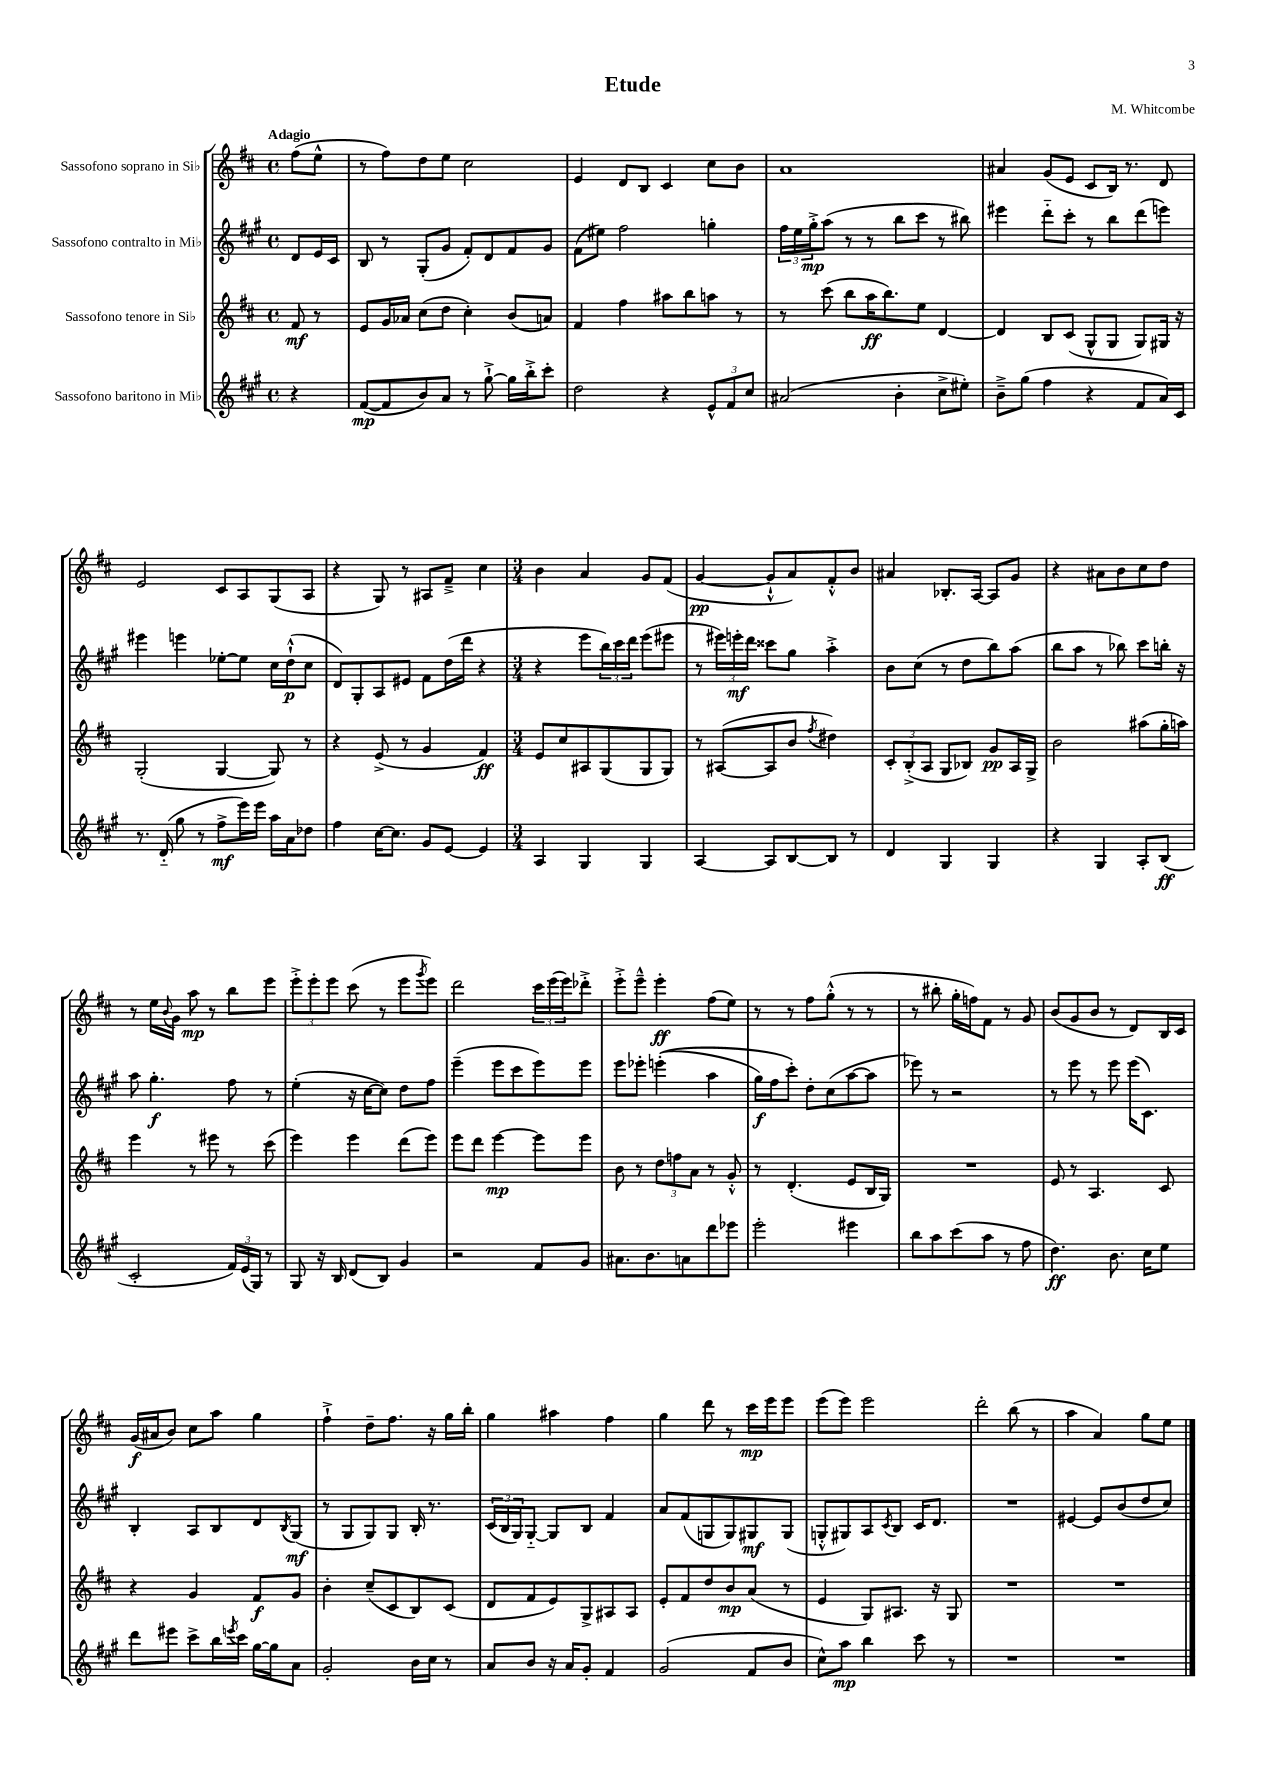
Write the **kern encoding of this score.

**kern	**kern	**kern	**kern
*staff4	*staff3	*staff2	*staff1
*clefG2	*clefG2	*clefG2	*clefG2
*k[f#c#g#]	*k[f#c#]	*k[f#c#g#]	*k[f#c#]
*M4/4	*M4/4	*M4/4	*M4/4
*met(c)	*met(c)	*met(c)	*met(c)
4r	8f#	8d	(8ff#
.	8r	16e	8ee^^
.	.	16c#	.
=	=	=	=
([8f#	8e	8B	8r
8f#]	16g	8r	8ff#)
.	16a-	.	.
8b)	(8cc#	(8G#'	8dd
8a	8dd	8g#	8ee
8r	4cc#')	8f#')	2cc#
[8gg#`^	.	8d	.
16gg#]	(8b	8f#	.
16bb'^	.	.	.
8ccc#'	8a)	8g#	.
=	=	=	=
2dd	4f#	(8f#	4e
.	.	8ee#)	.
.	4ff#	2ff#	8d
.	.	.	8B
4r	8aa#	.	4c#
.	8bb	.	.
12e^^	8aa	4gg'	8cc#
12f#	.	.	.
.	8r	.	8b
12cc#	.	.	.
=	=	=	=
(2a#	8r	24ff#	1a
.	.	24ee	.
.	.	24gg#'^	.
.	(8ccc#	(8aa	.
.	8bb	8r	.
.	16aa	8r	.
.	8.bb)	.	.
4b'	.	8bb	.
.	8ee	8ccc#	.
8cc#^	[4d	8r	.
8ee#')	.	8bb#)	.
=	=	=	=
8b~^	4d]	4eee#	4a#
(8gg#	.	.	.
4ff#	8B	8ddd'~	(8g
.	(8c#	8ccc#'	8e
4r	8G^^	8r	8c#
.	8G	8bb	16B)
.	.	.	8.r
8f#	8G)	(8ddd	.
16a)	16G#	8eee)	8d
16c#	16r	.	.
=	=	=	=
8.r	(2G'	4eee#	2e
(16d'~	.	.	.
8gg#	.	4eee	.
8r	.	.	.
8ff#^	[4G	[8ee-'	8c#
16eee)	.	8ee-]	8A
16eee	.	.	.
16aa	8G])	16cc#	(8G
16a	.	(16dd`^^	.
8dd-	8r	8cc#	8A
=	=	=	=
4ff#	4r	8d)	4r
.	.	8G#'	.
[16cc#	(8e^	8A	8G)
8.cc#]	.	.	.
.	8r	8e#	8r
8g#	4g	8f#	8A#
[8e	.	(16dd	8f#~^
.	.	16ddd	.
4e]	4f#)	4r	4cc#
=	=	=	=
*M3/4	*M3/4	*M3/4	*M3/4
4A	8e	4r	4b
.	8cc#	.	.
4G#	8A#	8eee	4a
.	(8G	24bb)	.
.	.	24ccc#	.
.	.	24ddd	.
4G#	8G	(8eee	8g
.	8G)	8eee#	(8f#
=	=	=	=
[4A	8r	8r	[4g
.	([8A#	24eee#)	.
.	.	24eee'	.
.	.	24ddd	.
8A]	8A#]	8ccc##	8g`^^]
[8B	8b	8gg#	8a)
.	8qff#	.	.
8B]	4dd#)	4aa'^	8f#'^^
8r	.	.	8b
=	=	=	=
4d	12c#'	8b	4a#
.	(12B'^	.	.
.	.	(8cc#	.
.	12A	.	.
4G#	8G	8r	8.B-'
.	8B-)	8dd	.
.	.	.	[16A
4G#	8g	8bb)	8A]
.	16A	(8aa	8g
.	16G^	.	.
=	=	=	=
4r	2b	8bb	4r
.	.	8aa	.
4G#	.	8r	8a#
.	.	8bb-)	8b
8A'	(8aa#	8ccc#	8cc#
(8B	16gg'	16bb'	8dd
.	16aa)	16r	.
=	=	=	=
2c#'	4eee	8aa	8r
.	.	4.gg#'	16ee
.	.	.	8qqb
.	.	.	16g
.	8r	.	8aa
.	8eee#	.	8r
24f#)	8r	8ff#	8bb
(24e	.	.	.
24G#)	.	.	.
8r	(8ccc#	8r	8eee
=	=	=	=
8G#	4eee)	(4ee'	12eee'^
.	.	.	12eee'
16r	.	.	.
.	.	.	12eee
16B	.	.	.
(8d	4eee	16r	(8ccc#
.	.	[16cc#	.
8B)	.	8cc#])	8r
4g#	(8ddd	8dd	8eee
.	.	.	8qggg
.	8eee)	8ff#	8eee)
=	=	=	=
2r	8eee	(4eee~	2ddd
.	8ddd	.	.
.	[4eee	8eee	.
.	.	8ccc#	.
8f#	8eee]	8eee)	24ccc#
.	.	.	(24eee
.	.	.	24eee)
8g#	8eee	8eee	8ddd-'^
=	=	=	=
8.a#	8b	8eee	8eee'^
.	8r	8eee-'	8eee~^^
8.b	.	.	.
.	12dd	&((4eee'	4eee'
.	12ff	.	.
8a	.	.	.
.	12a	.	.
8ddd	8r	4aa	(8ff#
8eee-	8g'^^	.	8ee)
=	=	=	=
2eee'	8r	16gg#)	8r
.	.	16ff#	.
.	(4.d'	8ccc#'&)	8r
.	.	8dd'	8ff#
.	.	(8cc#	(8gg'^^
4eee#	8e	[8aa	8r
.	16B	8aa]	8r
.	16G)	.	.
=	=	=	=
8bb	2.r	8eee-)	8r
8aa	.	8r	8bb#'
(8ccc#	.	2r	16gg'
.	.	.	16ff)
8aa	.	.	8f#
8r	.	.	8r
8ff#	.	.	8g
=	=	=	=
4.dd)	8e	8r	(8b
.	8r	8eee	8g
.	4.A	8r	8b
8.b	.	8eee	8r
.	.	(16eee	8d)
16cc#	.	8.c#)	.
8ee	8c#	.	16B
.	.	.	16c#
=	=	=	=
8ddd	4r	4B'	(16g
.	.	.	16a#
8eee#	.	.	8b)
8ccc#^	4g	8A	8cc#
16bb	.	8B	8aa
8qeee	.	.	.
16ccc#	.	.	.
[16gg#	8f#	8d	4gg
16gg#]	.	.	.
.	.	8qB	.
8a	8g	(8G#	.
=	=	=	=
2g#'	4b'	8r	4ff#`^
.	.	8G#	.
.	(8cc#~	8G#)	8dd~
.	8c#	8G#	8.ff#
16b	8B)	16B'	.
16cc#	.	8.r	16r
8r	(8c#	.	16gg
.	.	.	16bb'
=	=	=	=
8a	8d	(24c#	4gg
.	.	24B	.
.	.	24G#)	.
8b	8f#	[8G#'~	.
16r	8e)	8G#]	4aa#
16a	.	.	.
8g#'	8G^	8B	.
4f#	8A#	4f#	4ff#
.	8A#	.	.
=	=	=	=
(2g#	8e'	8a	4gg
.	8f#	(8f#	.
.	8dd	8G	8ddd
.	8b	8G)	8r
8f#	(8a	8G#	16ccc#
.	.	.	16eee
8b	8r	(8G#	8eee
=	=	=	=
8cc#^^)	4e	8G'^^	(8eee
8aa	.	8G#)	8eee)
4bb	8G)	8A	2eee
.	.	8qc#	.
.	8.A#	8B	.
8ccc#	.	16c#	.
.	16r	8.d	.
8r	8G	.	.
=	=	=	=
2.r	2.r	2.r	2ddd'
.	.	.	(8bb
.	.	.	8r
=	=	=	=
2.r	2.r	[4e#	4aa
.	.	8e#]	4a)
.	.	(8b	.
.	.	8dd	8gg
.	.	8cc#)	8ee
==	==	==	==
*-	*-	*-	*-
